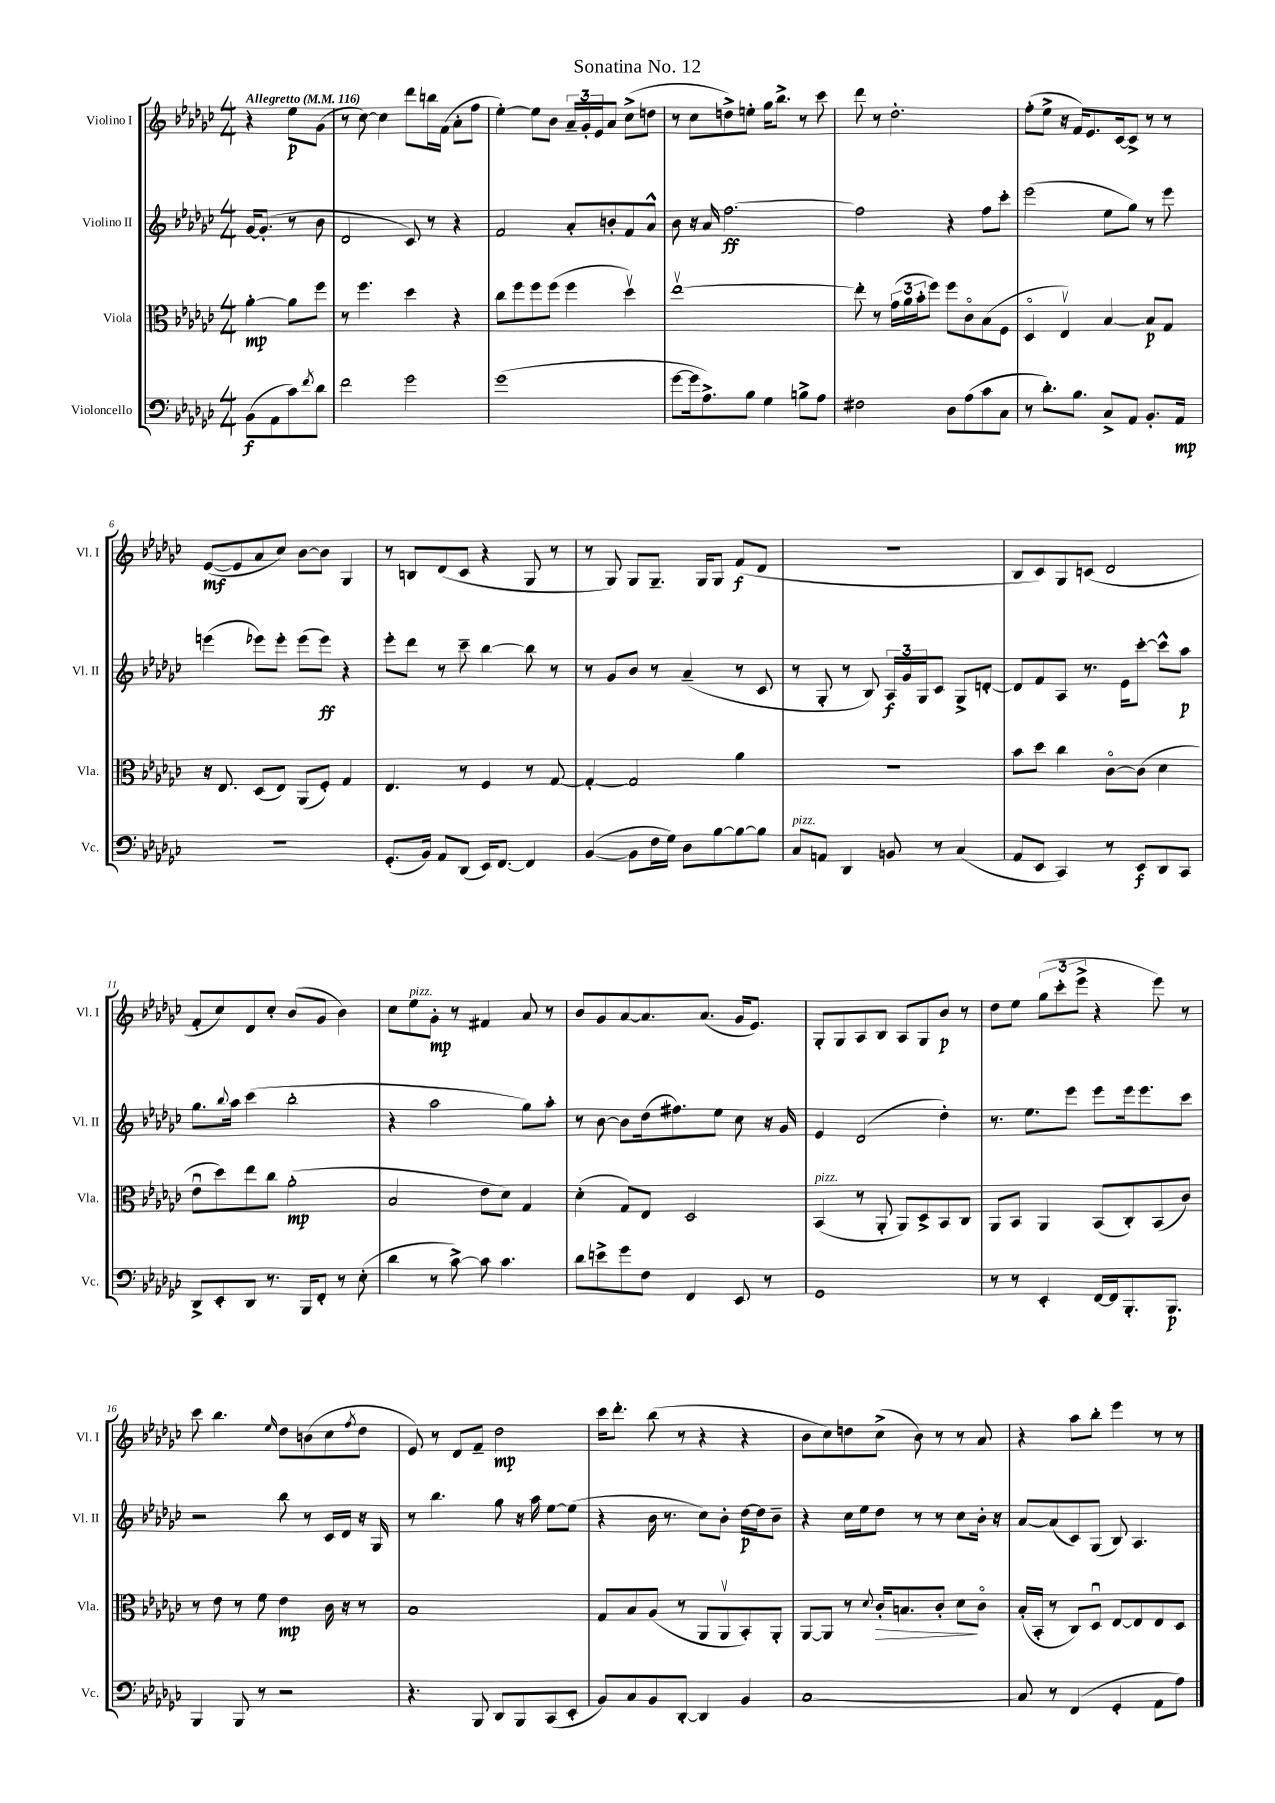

**kern	**kern	**kern	**kern
*staff4	*staff3	*staff2	*staff1
*clefF4	*clefC3	*clefG2	*clefG2
*k[b-e-a-d-g-c-]	*k[b-e-a-d-g-c-]	*k[b-e-a-d-g-c-]	*k[b-e-a-d-g-c-]
*M4/4	*M4/4	*M4/4	*M4/4
*MM116	*MM116	*MM116	*MM116
(8BB-	[4a-'	[16g-	4r
.	.	(8.g-']	.
8AA-	.	.	.
8c-)	8a-]	8r	8ee-
8qf	.	.	.
8d-	8ff	8b-	(8g-
=	=	=	=
2f	8r	2d-	8r
.	4.ff	.	[8cc-)
.	.	.	4cc-]
2g-	4dd-	8c-)	8ddd-
.	.	8r	16bb
.	.	.	(16f
.	4r	4r	8a-'
.	.	.	8ff
=	=	=	=
(1g-	8cc-	2f	[4ee-')
.	8ff	.	.
.	8ff	.	8ee-]
.	(8ff	.	8b-
.	4ff	8a-'	24a-~
.	.	.	24g-'
.	.	.	24e-
.	.	8b'	8a-
.	4dd-v)	8f	(8cc-^
.	.	8a-^^	8dd
=	=	=	=
[8g-	[1ee-v	8b-	8r
16g-]	.	16r	8cc-
8.A-^)	.	16a-	.
.	.	[2.ff	8dd^)
8B-	.	.	8ee'
4G-	.	.	16gg-
.	.	.	8.bb-^
8B^	.	.	8r
8A-	.	.	8ccc-
=	=	=	=
2F#	8ee-']	2ff]	8ddd-
.	8r	.	8r
.	(24g-	.	2.dd-'
.	24a-	.	.
.	24b-'	.	.
.	8ff)	.	.
8D-	8ff	4r	.
(8A-	8c-o	.	.
8c-	(8B-	8ff	.
8C-	8F	8ccc-'	.
=	=	=	=
8r	4D-o	(2eee-	(8ff'
8.d-')	.	.	8ee-^
.	4E-v)	.	16r
8.B-	.	.	16f)
.	.	.	8.e-
8C-^	[4B-	8ee-	.
.	.	.	[16c-
8AA-	.	8gg-)	8c-^]
8.BB-'	8B-]	8r	8r
.	8G-	8eee-	8r
16AA-	.	.	.
=	=	=	=
1r	16r	(4eee	([8e-
.	8.E-	.	.
.	.	.	8e-]
.	(8D-	8eee-)	8a-
.	8E-)	8eee-'	8cc-)
.	(8AA-	(8eee-	[8b-
.	8F')	8eee-)	8b-]
.	4G-	4r	4G-
=	=	=	=
(8.GG-'	4.E-	8eee-'	8r
.	.	8ddd-	8B
16BB-)	.	.	.
8AA-	.	8r	(8d-
(8DD-	8r	8ccc-~	8c-
16EE-)	4F	[4bb-	4r
[8.FF	.	.	.
4FF]	8r	8bb-]	8G-
.	[8G-	8r	8r
=	=	=	=
([4BB-	4G-'_	8r	8r
.	.	8g-	8G-)
8BB-]	2G-]	8b-	8G-
16F	.	8r	8.G-~
16G-)	.	.	.
8D-	.	(4a-~	.
.	.	.	16G-
[8B-	.	.	8G-
8B-_	4a-	8r	(8f
8B-]	.	8c-	8d-
=	=	=	=
8C-	1r	8r	1r
8AA	.	8G-'	.
4DD-	.	8r	.
.	.	8B-)	.
8BB	.	24A-	.
.	.	24g-	.
.	.	24G-	.
8r	.	8c-	.
(4C-	.	8G-^	.
.	.	[8d'	.
=	=	=	=
8AA-	8b-	8d]	8B-
8EE-	8dd-	8f	8c-)
4CC-)	4cc-	8A-	8G-
.	.	8.r	(8c
8r	[8c-o	.	2d-
.	.	16e-	.
8EE-	(8c-]	[8ccc-'	.
8DD-	4d-	8ccc-^^]	.
8CC-	.	8aa-	.
=	=	=	=
8DD-^	8e-u	8.gg-	8f'
8EE-'	8dd-)	.	8cc-)
.	.	8qqbb-	.
.	.	16aa-	.
8DD-	8ee-	(4ccc-	8d-
8.r	8cc-	.	8cc-'
.	(2a-'	2bb-'	(8b-
16BBB-	.	.	.
8FF'	.	.	8g-
8r	.	.	4b-)
(8E-'	.	.	.
=	=	=	=
4d-	2B-	4r	8cc-
.	.	.	8ee-
8r	.	2aa-	8g-'
[8c-^)	.	.	8r
8c-]	8e-	.	4f#
4.c-	8d-)	.	.
.	4G-	8gg-)	8a-
.	.	8aa-'	8r
=	=	=	=
8d-	(4d-'	8r	8b-
8e^	.	[8b-	8g-
8g-	8G-)	8b-]	[8a-
8F	8E-	(16dd-	8.a-]
.	.	8.ff#)	.
4FF	2D-	.	.
.	.	.	(8.a-
.	.	8ee-	.
8EE-	.	8cc-	16g-
.	.	.	8.e-)
8r	.	16r	.
.	.	16g-	.
=	=	=	=
1GG-	(4BB-	4e-	8G-'
.	.	.	8G-
.	8r	(2d-	8A-
.	8AA-'	.	8B-
.	8AA-)	.	8A-
.	8D-^	.	8G-
.	8BB-	4dd-')	8b-
.	8C-	.	8r
=	=	=	=
8r	8AA-	8.r	8dd-
8r	8BB-	.	8ee-
.	.	8.ee-	.
4EE-'	4AA-	.	(12gg-
.	.	.	12ccc-'
.	.	8eee-	.
.	.	.	12eee-^
[16FF	(8BB-	8eee-	4r
16FF]	.	.	.
8.BBB-'	8C-')	16eee-	.
.	.	8.eee-	.
.	(8BB-	.	8eee-)
8.BBB-	.	.	.
.	8c-)	8ccc-	8r
=	=	=	=
4BBB-	8r	2r	8ccc-
.	8e-	.	4.bb-
8BBB-	8r	.	.
8r	8f	.	.
.	.	.	16qqee-
2r	4e-	8bb-	8dd-
.	.	8r	(8b
.	16c-	16c-	8cc-
.	16r	16d-	.
.	.	.	8qff
.	8r	16r	8dd-
.	.	16G-	.
=	=	=	=
4.r	1B-	8r	8e-)
.	.	4.bb-	8r
.	.	.	8d-
8BBB-	.	.	8f~
8DD-	.	8gg-	2dd-
8BBB-	.	16r	.
.	.	16aa-	.
(8CC-	.	[8ee-	.
8EE-'	.	(8ee-]	.
=	=	=	=
8BB-)	8G-	4r	16ccc-
.	.	.	8.ddd-'
8C-	8B-	.	.
8BB-	(8A-	16b-	(8bb-
.	.	8.r	.
[8DD-'	8r	.	8r
4DD-]	8AA-	8cc-)	4r
.	8AA-v	8b-'	.
4BB-	8BB-')	[16dd-	4r
.	.	16dd-]	.
.	8AA-'	8b-~	.
=	=	=	=
[1C-	[8AA-	4r	8b-
.	8AA-]	.	8cc-)
.	8r	16cc-	8dd
.	.	16ee-	.
.	8qqd-	.	.
.	16c-'	8dd-	(8cc-^
.	8.B	.	.
.	.	8r	8b-)
.	8c-'	8r	8r
.	8d-	8cc-	8r
.	8c-o	16b-'	8a-
.	.	16r	.
=	=	=	=
8C-]	(16B-'	[8a-	4r
.	16BB-'	.	.
8r	8r	(8a-]	.
(4FF	8C-)	8c-)	8aa-
.	8D-u	(8G-	8bb-'
4GG-'	[8E-	8B-)	4eee-
.	8E-]	4.A-	.
8AA-	8E-	.	8r
8A-)	8D-	.	8r
==	==	==	==
*-	*-	*-	*-
